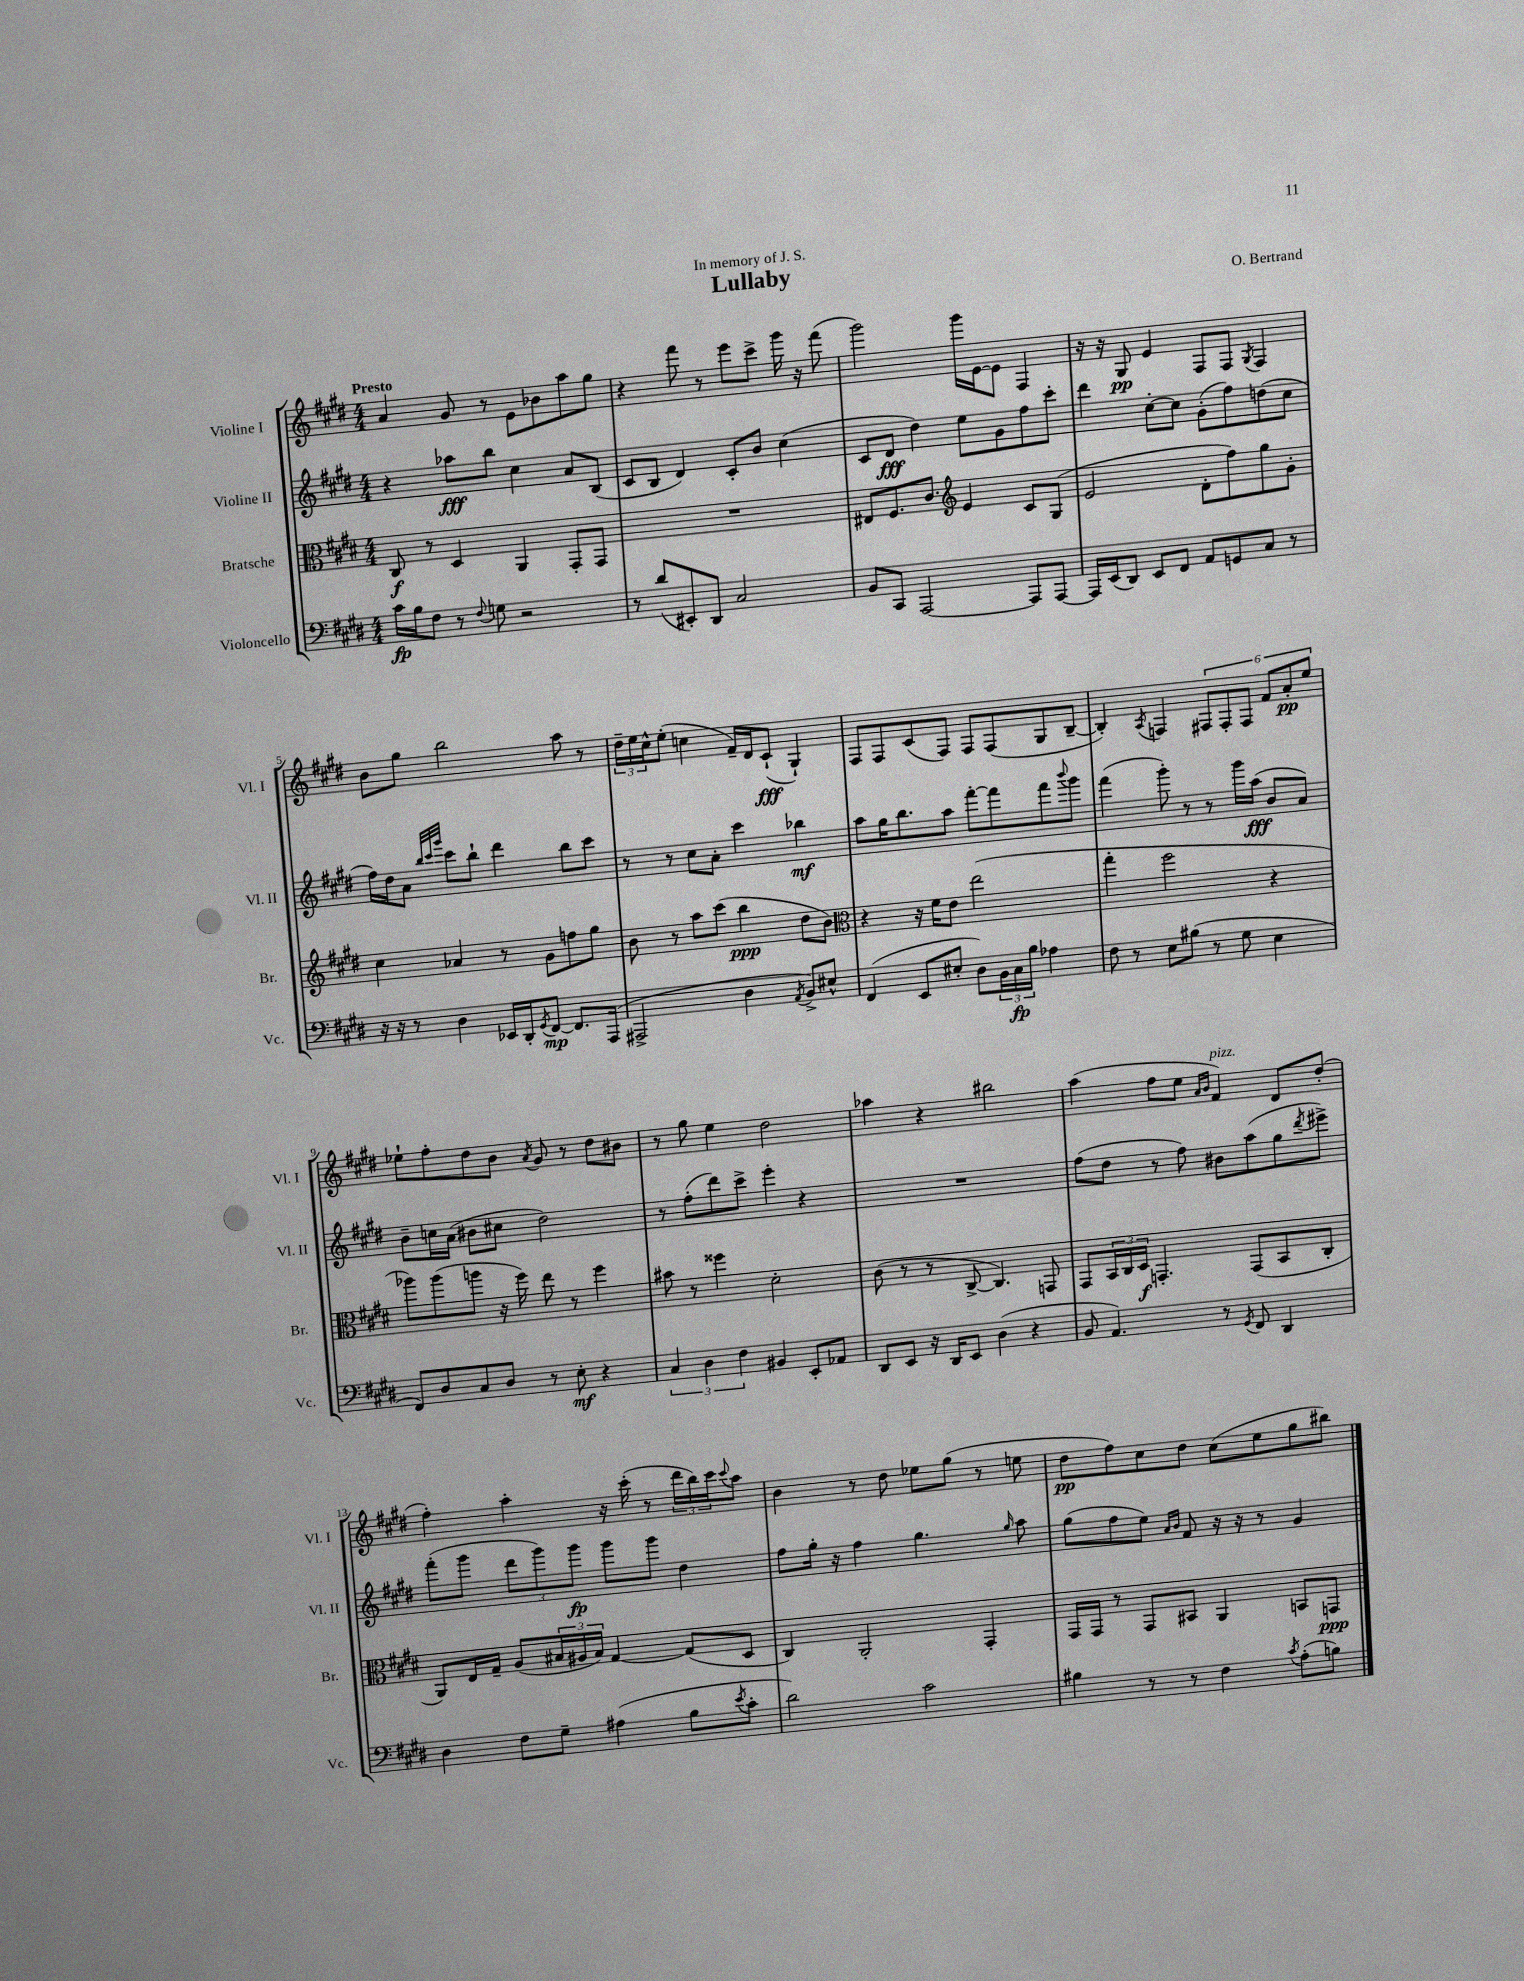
\header { title = "Lullaby" composer = "O. Bertrand" dedication = "In memory of J. S." }
<<
\new StaffGroup <<
\new Staff = "s0" \with { instrumentName = "Violine I" shortInstrumentName = "Vl. I" } {
    \clef treble \key e \major \numericTimeSignature \time 4/4 \tempo "Presto"
    a'4 gis'8 r8 e'8 bes'8 a''8 gis''8 |
    r4 fis'''8 r8 e'''8 cis'''8-> gis'''16 r16 fis'''8( |
    gis'''2) gis'''16 e'16~ e'8 fis4 |
    r16 r16 gis8\pp e'4 fis8 fis8 \acciaccatura { gis8 } fis4 |
    b'8 gis''8 b''2 a''8 r8 |
    \tuplet 3/2 { dis''16-- e''16 cis''16-^ } e''8-.( c''4 fis'16--) dis'16 cis'8-!\fff( gis4-!) |
    fis8 fis8 cis'8( fis8) fis8 fis8( gis8 b8~-- |
    b4-.) \acciaccatura { a8 } f4 \tuplet 6/4 { fis8 fis8-. fis8 fis'8 a'8-.\pp e''8 } |
    ees''8-! fis''8-. dis''8 b'8 \acciaccatura { a'8 } gis'8 r8 dis''8 bis'8 |
    r8 gis''8 e''4 dis''2 |
    aes''4 r4 bis''2 |
    a''4( fis''8 e''8 \grace { a'16 b'16 } fis'4^\markup { \italic "pizz." }) dis'8 dis''8-.( |
    fis''4-.) a''4-. r16 cis'''16-.( r8 \tuplet 3/2 { dis'''16 b''16) cis'''16 } \appoggiatura { cis'''8 } a''8 |
    b'4 r8 dis''8 ees''8 gis''8( r8 e''8 |
    dis''8\pp fis''8) cis''8 dis''8 cis''8( e''8 gis''8 bis''8) \bar "|." |
}
\new Staff = "s1" \with { instrumentName = "Violine II" shortInstrumentName = "Vl. II" } {
    \clef treble \key e \major \numericTimeSignature \time 4/4
    r4 aes''8\fff b''8 cis''4 a'8 b8( |
    cis'8 b8 dis'4) cis'8-. b'8 cis''4( |
    cis'8 dis'8\fff dis''4) e''8 gis'8 fis''8 cis'''8-. |
    dis'''4 cis''8~-. cis''8 gis'8-.( fis''8) d''8( cis''8 |
    fis''16) dis''16 a'8 \grace { b''32 cis'''32 gis'''32 } cis'''8 b''8-! dis'''4 b''8 cis'''8 |
    r8 r8 cis''8 a'8-. cis'''4 bes''4\mf |
    a''8 gis''16 b''8. a''8 fis'''8~-. fis'''8 fis'''8 \appoggiatura { b'''8 } gis'''8 |
    fis'''4( gis'''8-.) r8 r8 gis'''16 a''16\fff( b'8 a'8) |
    b'8-- c''16 a'16( bis'8 cis''8 dis''2) |
    r8 fis''8-.( dis'''8) cis'''8-> e'''4-. r4 |
    R1 |
    fis''8( dis''8 r8 fis''8) bis'8 a''8( gis''8 \acciaccatura { dis'''8 } eis'''8->) |
    fis'''8-.( gis'''8 \tuplet 3/2 { dis'''8 gis'''8) gis'''8\fp } gis'''8 gis'''8 dis''4 |
    fis''8 gis''16-. r16 fis''4 gis''4. \grace { gis''16 } a''8 |
    gis''8( fis''8 e''8) \grace { a'16 b'16 } fis'8 r16 r16 r8 gis'4 \bar "|." |
}
\new Staff = "s2" \with { instrumentName = "Bratsche" shortInstrumentName = "Br." } {
    \clef alto \key e \major \numericTimeSignature \time 4/4
    cis8\f r8 dis4 a,4 gis,8-. gis,8 |
    R1 |
    eis8 fis8. cis'8. \clef treble e'4 cis'8 gis8( |
    e'2 dis'8-. fis''8) gis''8 gis'8-. |
    cis''4 aes'4 r8 gis'8 f''8 gis''8 |
    b'8 r8 a''8 cis'''8( b''4\ppp dis''8 b'8) |
    \clef alto r4 r16 fis'16 e'8 e''2( |
    gis''4-. fis''2 r4 |
    aes''8) aes''8( a''8 r16 fis''16) e''8 r8 fis''4 |
    bis'8 r8 fisis''4 dis'2-. |
    cis'8( r8 r8 cis8~-> cis4.) g,8 |
    gis,8 \tuplet 3/2 { b,16 cis16 dis16\f } g,4.-. g,8( b,8 cis8-. |
    a,8) e16 gis16-- a8( \tuplet 3/2 { bis16 ais16 bis16) } gis4~ gis8( dis8 |
    cis4) a,2-. gis,4-. |
    gis,16 gis,16 r8 gis,8 bis,8 a,4 b,8 g,8\ppp \bar "|." |
}
\new Staff = "s3" \with { instrumentName = "Violoncello" shortInstrumentName = "Vc." } {
    \clef bass \key e \major \numericTimeSignature \time 4/4
    cis'16\fp b16 fis8 r8 \appoggiatura { fis8 } g8 r2 |
    r8 dis'8( eis,8-.) dis,8 cis2 |
    b,8 cis,8 a,,2~ a,,8 a,,8~ |
    a,,16 e,16( dis,8) e,8 fis,8 a,8 g,8 cis8 r8 |
    r16 r16 r8 dis4 ees,16 dis,16-. \acciaccatura { gis,8 } fis,8~\mp fis,8. a,,16( |
    ais,,2-> dis4 \acciaccatura { a,8 } b,8->) eis8-^ |
    fis,4( e,8 eis8-. dis8) \tuplet 3/2 { b,16 cis16\fp b16 } aes4 |
    fis8 r8 e8 bis8( r8 gis8 e4 |
    fis,8) dis8 cis8 dis8 r8 e8-.\mf r4 |
    \tuplet 3/2 { cis4 dis4 fis4 } bis,4 e,8-. aes,8 |
    dis,8 e,8 r16 dis,16 e,8 dis4( r4 |
    b,8 a,4.) r8 \acciaccatura { gis,8 } fis,8 dis,4 |
    dis4 fis8 gis8-- ais4( b8 \acciaccatura { e'8 } cis'8-. |
    dis'2) cis'2 |
    bis4 r8 r8 fis4 \acciaccatura { cis'8 } a8-.( b8) \bar "|." |
}
>>
>>
